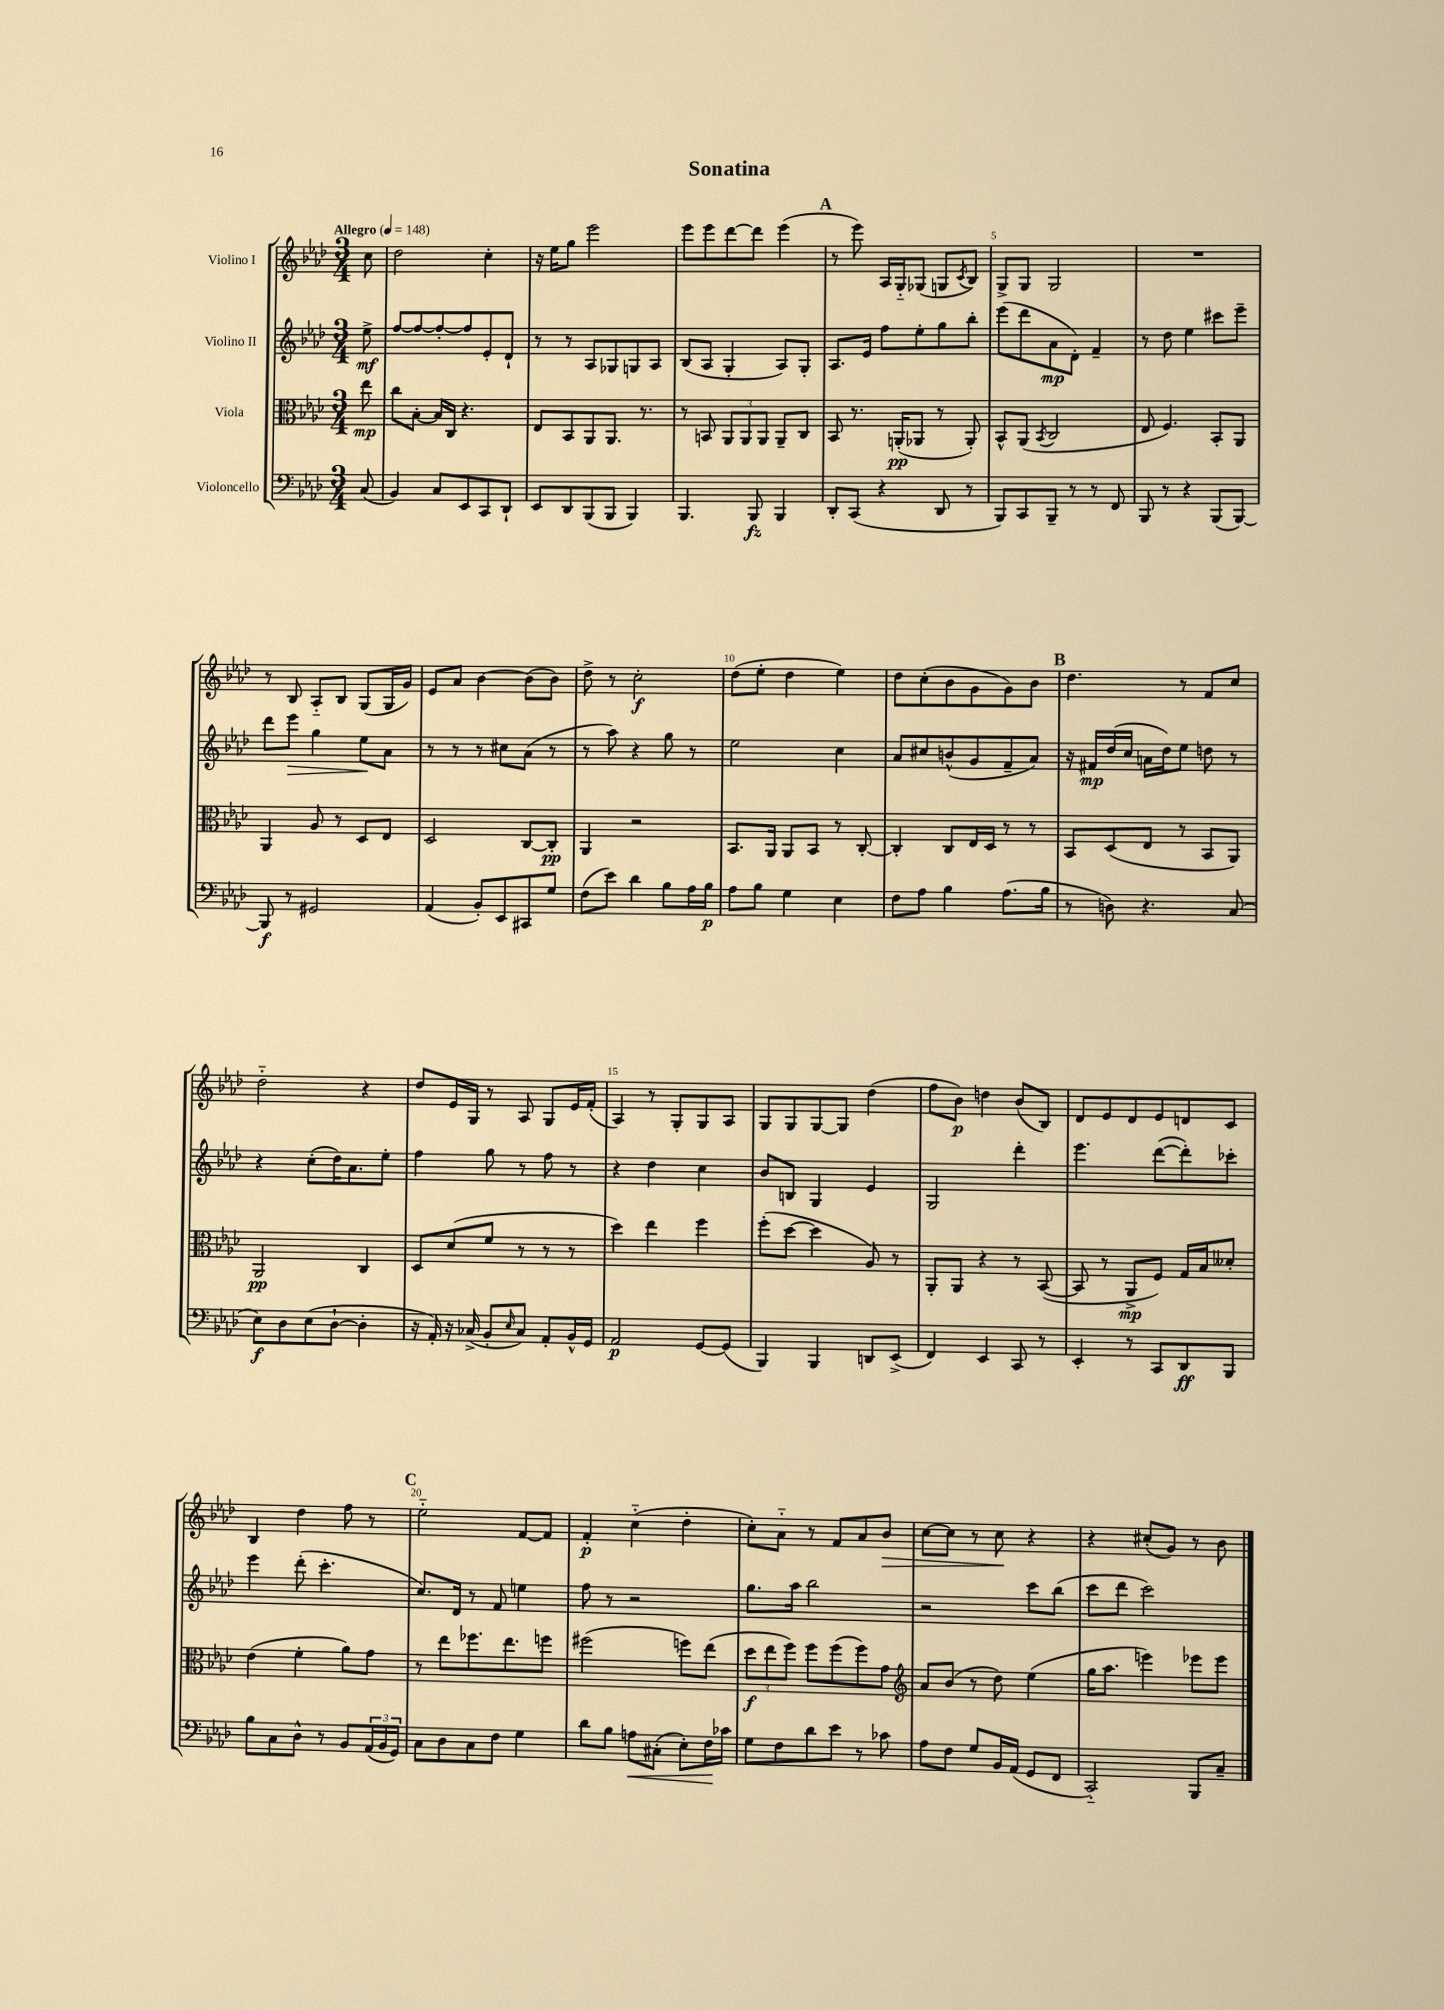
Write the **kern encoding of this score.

**kern	**dynam	**kern	**dynam	**kern	**dynam	**kern	**dynam
*part4	*part4	*part3	*part3	*part2	*part2	*part1	*part1
*staff4	*staff4	*staff3	*staff3	*staff2	*staff2	*staff1	*staff1
*I"Violoncello	*	*I"Viola	*	*I"Violino II	*	*I"Violino I	*
*clefF4	*	*clefC3	*	*clefG2	*	*clefG2	*
*k[b-e-a-d-]	*	*k[b-e-a-d-]	*	*k[b-e-a-d-]	*	*k[b-e-a-d-]	*
*M3/4	*	*M3/4	*	*M3/4	*	*M3/4	*
*MM148	*	*MM148	*	*MM148	*	*MM148	*
=	=	=	=	=	=	=	=
!	!	!	!	!	!	!LO:TX:a:B:t=Allegro	!
(8C/	.	8ee-\	mp	8ee-^\	mf	8cc\	.
=1	=1	=1	=1	=1	=1	=1	=1
4BB-/)	.	8cc\L	.	[8ff/L	.	2dd-\	.
.	.	[8B-'\J	.	8ff/_	.	.	.
8C/L	.	16B-/LL]	.	8ff'/_	.	.	.
.	.	16C/JJ	.	.	.	.	.
8EE-/	.	4.r	.	8ff/]	.	.	.
8CC/	.	.	.	8e-'/	.	4cc'\	.
8DD-`/J	.	.	.	8d-`/J	.	.	.
=2	=2	=2	=2	=2	=2	=2	=2
8EE-/L	.	8E-/L	.	8r	.	16r	.
.	.	.	.	.	.	16ee-\KL	.
8DD-/	.	8BB-/	.	8r	.	8gg\J	.
(8BBB-/	.	8AA-/	.	8A-/L	.	2eee-\	.
8BBB-/J	.	8.AA-/J	.	8G-X/	.	.	.
4BBB-/)	.	.	.	8Gn/	.	.	.
.	.	8.r	.	.	.	.	.
.	.	.	.	8A-/J	.	.	.
=3	=3	=3	=3	=3	=3	=3	=3
4.BBB-/	.	8r	.	(8B-/L	.	8eee-\L	.
.	.	8BBn/	.	8A-/J	.	8eee-\	.
.	.	12AA-/L	.	4G'/	.	[8ddd-\	.
.	.	12AA-/	.	.	.	.	.
8BBB-/	fz	.	.	.	.	8ddd-\J]	.
.	.	12AA-/J	.	.	.	.	.
4BBB-/	.	8AA-~/L	.	8A-/L)	.	(4eee-\	.
.	.	8C/J	.	8G'/J	.	.	.
!!LO:REH:place=s1:t=A
=4	=4	=4	=4	=4	=4	=4	=4
8DD-'/L	.	8BB-/	.	8.A-/L	.	8r	.
(8CC/J	.	8.r	.	.	.	8eee-\)	.
.	.	.	.	16e-/Jk	.	.	.
4r	.	.	.	8ff\L	.	16A-/LL	.
.	.	(16AAn'/KL	pp	.	.	16G/J	.
.	.	8AA-X/J	.	8ee-'\	.	(8G-X/J	.
8DD-/	.	8r	.	8gg\	.	8Gn/L	.
.	.	.	.	.	.	8qc/	.
8r	.	8AA-'/)	.	8bb-'\J	.	8B-/J)	.
=5	=5	=5	=5	=5	=5	=5	=5
8BBB-/L)	.	8BB-^^/L	.	(8eee-\L	.	8G^/L	.
8CC/	.	(8AA-/J	.	8ddd-\	.	8G/J	.
.	.	8qBB-/	.	.	.	.	.
8BBB-~/J	.	2C/	.	8a-\	mp	2G/	.
8r	.	.	.	8d-'\J)	.	.	.
8r	.	.	.	4f~/	.	.	.
8FF/	.	.	.	.	.	.	.
=6	=6	=6	=6	=6	=6	=6	=6
8BBB-/	.	8E-/	.	8r	.	2.r	.
8r	.	4.F/)	.	8dd-\	.	.	.
4r	.	.	.	4ee-\	.	.	.
(8BBB-/L	.	8BB-'/L	.	8ccc#X\L	.	.	.
[8BBB-/J)	.	8AA-/J	.	8eee-~\J	.	.	.
!!LO:LB:g=z
=7	=7	=7	=7	=7	=7	=7	=7
8BBB-/]	f	4AA-/	.	8ddd-\L	.	8r	.
!	!	!	!	!	!LO:HP:b	!	!
8r	.	.	.	8eee-\J	>	8B-/	.
2GG#X/	.	8A-/	.	4gg\	.	8A-/L	.
.	.	8r	.	.	.	8B-/J	.
.	.	8D-/L	.	8ee-\L	.	(8G/L	.
.	.	8E-/J	.	8a-\J	]	16G/L	.
.	.	.	.	.	.	16g/JJ)	.
=8	=8	=8	=8	=8	=8	=8	=8
(4AA-/	.	2D-/	.	8r	.	8e-/L	.
.	.	.	.	8r	.	8a-/J	.
8BB-'/L)	.	.	.	8r	.	[4b-\	.
8EE-/	.	.	.	8cc#X\L	.	.	.
8CC#X/	.	[8C/L	.	(8a-\J	.	(8b-\L]	.
8G/J	.	8C'/J]	pp	8r	.	8b-\J)	.
=9	=9	=9	=9	=9	=9	=9	=9
(8F\L	.	4AA-/	.	8r	.	8dd-^\	.
8e-\J)	.	.	.	8aa-\)	.	8r	.
4d-\	.	2r	.	4r	.	2cc'\	f
8B-\L	.	.	.	8gg\	.	.	.
16A-\L	.	.	.	8r	.	.	.
16B-\JJ	p	.	.	.	.	.	.
=10	=10	=10	=10	=10	=10	=10	=10
8A-\L	.	8.BB-/L	.	2ee-\	.	(8dd-\L	.
8B-\J	.	.	.	.	.	8ee-'\J	.
.	.	16AA-/Jk	.	.	.	.	.
4G\	.	8AA-/L	.	.	.	4dd-\	.
.	.	8BB-/J	.	.	.	.	.
4E-\	.	8r	.	4cc\	.	4ee-\)	.
.	.	[8C'/	.	.	.	.	.
=11	=11	=11	=11	=11	=11	=11	=11
8F\L	.	4C'/]	.	8a-/L	.	8dd-\L	.
8A-\J	.	.	.	8cc#X/	.	(8cc'\	.
4B-\	.	8C/L	.	(8bn^^/	.	8b-\	.
.	.	16E-/L	.	8g/	.	8g\	.
.	.	16D-/JJ	.	.	.	.	.
(8.A-\L	.	8r	.	8f~/	.	8g\)	.
.	.	8r	.	8a-/J)	.	8b-\J	.
16B-\Jk	.	.	.	.	.	.	.
!!LO:REH:place=s1:t=B
=12	=12	=12	=12	=12	=12	=12	=12
8r	.	8BB-/L	.	16r	.	4.dd-\	.
.	.	.	.	16f#X/LL	mp	.	.
8Dn\)	.	(8D-/	.	(16dd-/	.	.	.
.	.	.	.	16cc/JJ	.	.	.
4.r	.	8E-/J	.	16an\LL	.	.	.
.	.	.	.	16dd-\J)	.	.	.
.	.	8r	.	8ee-\J	.	8r	.
.	.	8BB-/L	.	8ddn\	.	8f/L	.
(8C/	.	8AA-/J)	.	8r	.	8cc/J	.
!!LO:LB:g=z
=13	=13	=13	=13	=13	=13	=13	=13
8E-\L)	f	2AA-/	pp	4r	.	2dd-\	.
8D-\	.	.	.	.	.	.	.
(8E-\	.	.	.	(8cc'\L	.	.	.
[8D-`\J	.	.	.	16dd-\K)	.	.	.
.	.	.	.	8.a-\	.	.	.
4D-'\]	.	4C/	.	.	.	4r	.
.	.	.	.	8ee-'\J	.	.	.
=14	=14	=14	=14	=14	=14	=14	=14
16r	.	8D-/L	.	4ff\	.	8dd-/L	.
16AA-'/)	.	.	.	.	.	.	.
16r	.	(8d-/	.	.	.	16e-/L	.
(16C-X^/	.	.	.	.	.	16G/JJ	.
8BB-'/L	.	8f/J	.	8gg\	.	8r	.
16qqE-/	.	.	.	.	.	.	.
8C-/J)	.	8r	.	8r	.	8A-/	.
8AA-'/L	.	8r	.	8ff\	.	8G/L	.
16BB-^^/L	.	8r	.	8r	.	16e-/L	.
16GG/JJ	.	.	.	.	.	(16f'/JJ	.
=15	=15	=15	=15	=15	=15	=15	=15
2AA-/	p	4dd-\)	.	4r	.	4A-/)	.
.	.	4ee-\	.	4dd-\	.	8r	.
.	.	.	.	.	.	8G'/L	.
[8GG/L	.	4ff\	.	4cc\	.	8G/	.
(8GG/J]	.	.	.	.	.	8A-/J	.
=16	=16	=16	=16	=16	=16	=16	=16
4BBB-/)	.	(8ff'\L	.	8b-/L	.	8G/L	.
.	.	[8dd-\J	.	8Bn/J	.	8G/	.
4BBB-/	.	4dd-\]	.	4G/	.	[8G/	.
.	.	.	.	.	.	8G/J]	.
8DDn/L	.	8A-/)	.	4e-/	.	(4dd-\	.
(8EE-^/J	.	8r	.	.	.	.	.
=17	=17	=17	=17	=17	=17	=17	=17
4FF/)	.	8AA-'/L	.	2G/	.	8ff\L	.
.	.	8AA-/J	.	.	.	8b-\J)	p
4EE-/	.	4r	.	.	.	4ddn\	.
8CC/	.	8r	.	4ddd-'\	.	(8b-/L	.
8r	.	([8BB-/	.	.	.	8B-/J)	.
=18	=18	=18	=18	=18	=18	=18	=18
4EE-'/	.	8BB-/]	.	4.eee-\	.	8d-/L	.
.	.	8r	.	.	.	8e-/	.
8r	.	8AA-^/L	mp	.	.	8d-/	.
8CC/L	.	8F/J)	.	([8ddd-\L	.	8e-/	.
8DD-/	ff	16G/LL	.	8ddd-'\])	.	8dn/	.
.	.	16B-/J	.	.	.	.	.
8BBB-/J	.	8d--X'/J	.	8ccc-X'\J	.	8c/J	.
!!LO:LB:g=z
=19	=19	=19	=19	=19	=19	=19	=19
8B-\L	.	(4e-\	.	4eee-\	.	4B-/	.
8C\	.	.	.	.	.	.	.
8D-^^\J	.	4f'\	.	(8ddd-'\	.	4dd-\	.
8r	.	.	.	4.ccc'\	.	.	.
8BB-/L	.	8a-\L)	.	.	.	8ff\	.
(24AA-/L	.	8g\J	.	.	.	8r	.
24BB-/	.	.	.	.	.	.	.
24GG/JJ)	.	.	.	.	.	.	.
!!LO:REH:place=s1:t=C
=20	=20	=20	=20	=20	=20	=20	=20
8C\L	.	8r	.	8.cc/L)	.	2ee-\	.
8D-\	.	8ee-\L	.	.	.	.	.
.	.	.	.	16d-/Jk	.	.	.
8C\	.	8.ff-X\	.	8r	.	.	.
8F\J	.	.	.	8f/	.	.	.
.	.	8.ee-\	.	.	.	.	.
4G\	.	.	.	4een\	.	[8f/L	.
.	.	8ffn\J	.	.	.	8f/J]	.
=21	=21	=21	=21	=21	=21	=21	=21
8d-\L	.	(2ff#X\	.	8ff\	.	4f'/	p
8B-\J	.	.	.	8r	.	.	.
!	!LO:HP:b	!	!	!	!	!	!
8An\L	<	.	.	2r	.	(4cc\	.
(8C#X'\J	.	.	.	.	.	.	.
8E-'\L)	.	8ffn\L)	.	.	.	4dd-'\	.
16F\L	.	(8ee-\J	.	.	.	.	.
16c-X\JJ	[	.	.	.	.	.	.
=22	=22	=22	=22	=22	=22	=22	=22
8G\L	.	12dd-\L	f	8.gg\L	.	8cc'\L)	.
.	.	12ee-\	.	.	.	.	.
8F\	.	.	.	.	.	8a-\J	.
.	.	12ff\J)	.	.	.	.	.
.	.	.	.	16aa-\Jk	.	.	.
8d-\	.	8ff\L	.	2bb-\	.	8r	.
8e-\J	.	(8ff\	.	.	.	8f/L	.
8r	.	8ff\)	.	.	.	8a-/	.
!	!	!	!	!	!	!	!LO:HP:b
8c-X\	.	8g\J	.	.	.	8b-/J	>
=23	=23	=23	=23	=23	=23	=23	=23
*	*	*clefG2	*	*	*	*	*
8A-\L	.	8a-/L	.	2r	.	[8cc\L	.
8F\J	.	(8b-/J	.	.	.	8cc\J]	.
8G/L	.	8r	.	.	.	8r	.
16BB-/L	.	8dd-\)	.	.	.	8cc\	.
(16AA-/JJ	.	.	.	.	.	.	.
8GG/L	.	(4ee-\	.	8ccc\L	.	4r	]
8FF/J	.	.	.	(8bb-\J	.	.	.
=24	=24	=24	=24	=24	=24	=24	=24
2CC/)	.	16gg\KL	.	8ccc\L	.	4r	.
.	.	8.aa-\J	.	.	.	.	.
.	.	.	.	8ddd-\J	.	.	.
.	.	4eeen\)	.	2ccc\)	.	(8cc#X'/L	.
.	.	.	.	.	.	8g/J)	.
8BBB-/L	.	8eee-X\L	.	.	.	8r	.
8C~/J	.	8eee-\J	.	.	.	8b-\	.
==	==	==	==	==	==	==	==
*-	*-	*-	*-	*-	*-	*-	*-
